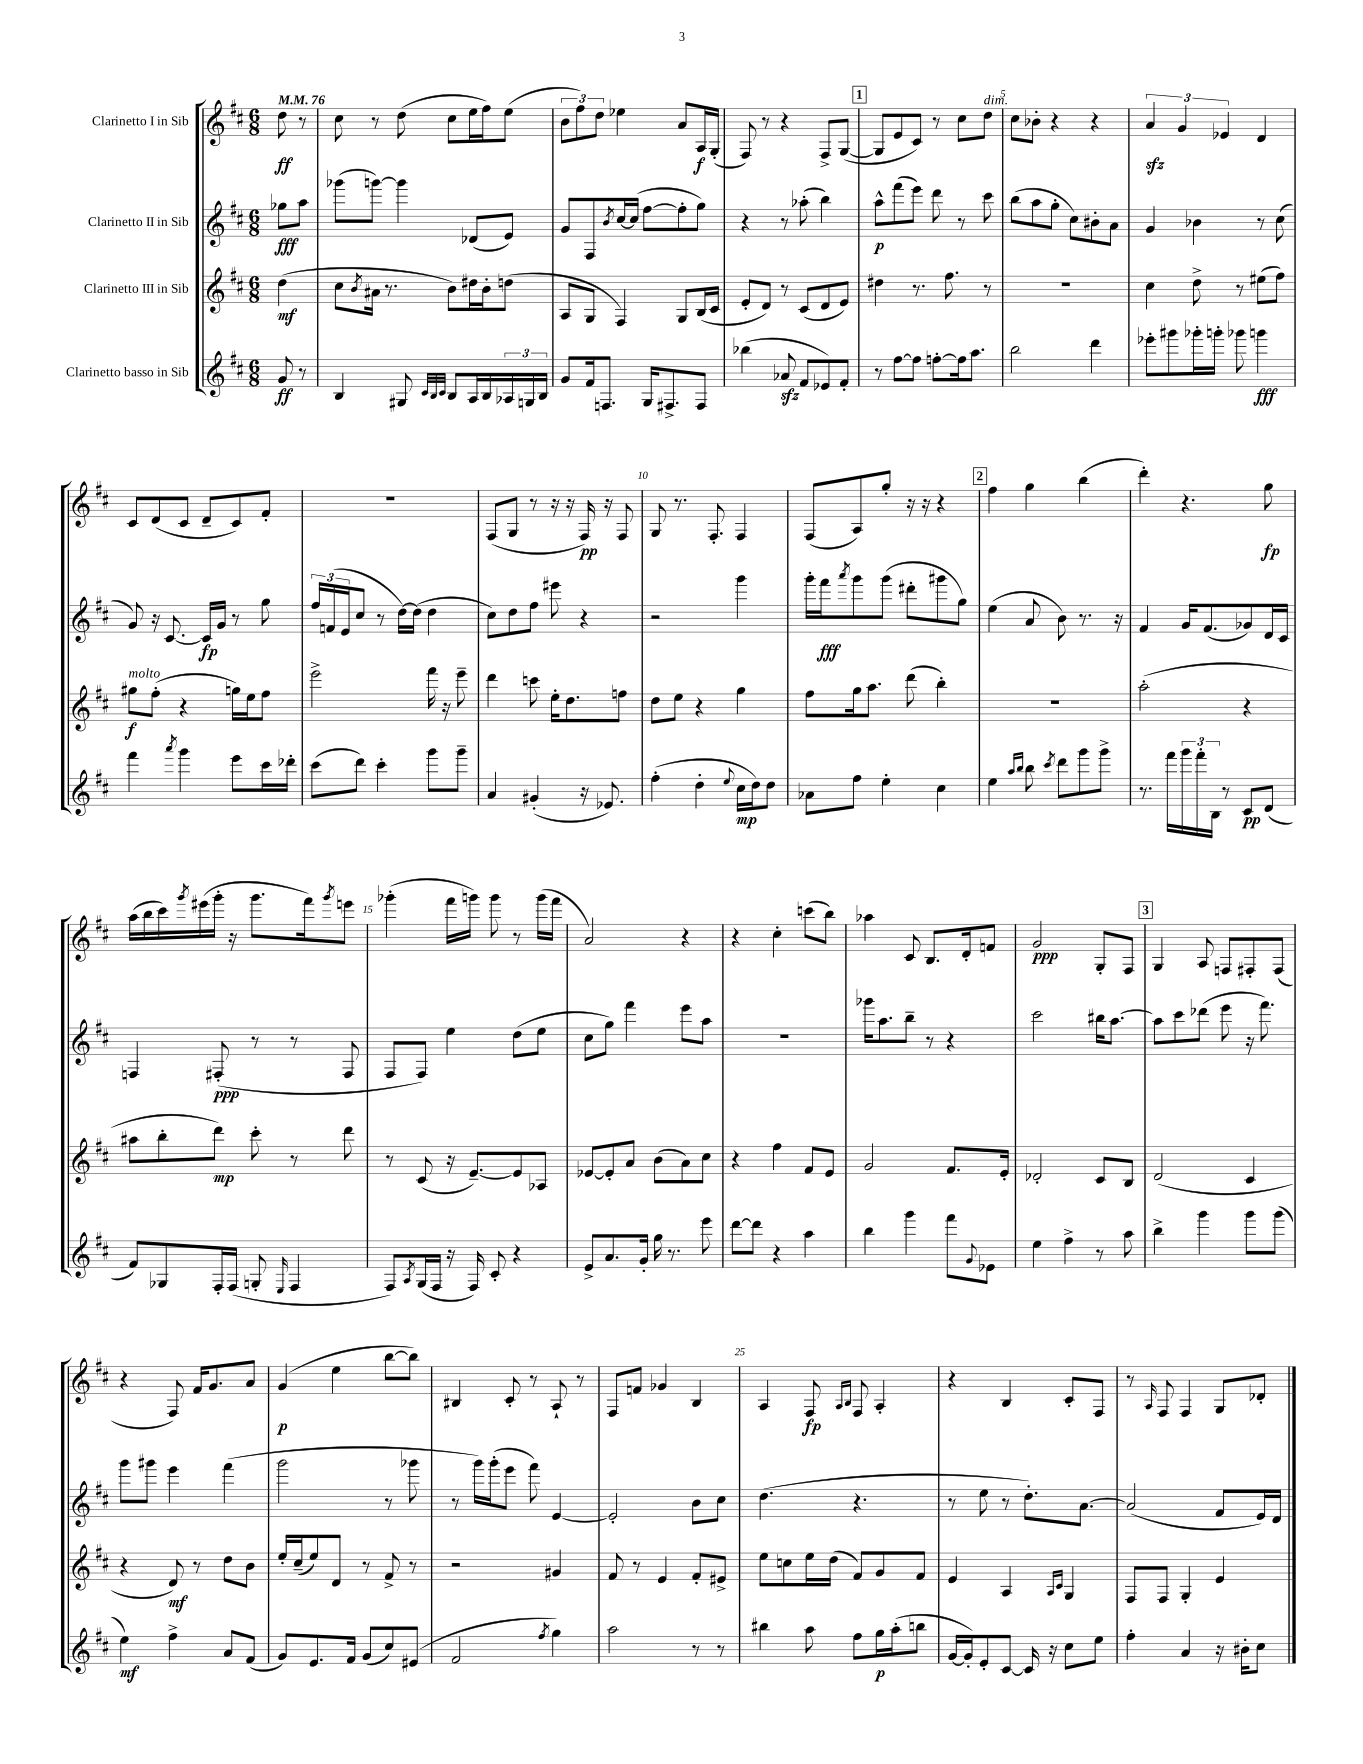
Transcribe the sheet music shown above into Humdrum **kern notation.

**kern	**dynam	**kern	**dynam	**kern	**dynam	**kern	**dynam
*part4	*part4	*part3	*part3	*part2	*part2	*part1	*part1
*staff4	*staff4	*staff3	*staff3	*staff2	*staff2	*staff1	*staff1
*I"Clarinetto basso in Sib	*	*I"Clarinetto III in Sib	*	*I"Clarinetto II in Sib	*	*I"Clarinetto I in Sib	*
*clefG2	*	*clefG2	*	*clefG2	*	*clefG2	*
*k[f#c#]	*	*k[f#c#]	*	*k[f#c#]	*	*k[f#c#]	*
*M6/8	*	*M6/8	*	*M6/8	*	*M6/8	*
*MM76	*	*MM76	*	*MM76	*	*MM76	*
=	=	=	=	=	=	=	=
8g/	ff	(4dd\	mf	8gg-X\L	fff	8dd\	ff
8r	.	.	.	8aa\J	.	8r	.
=1	=1	=1	=1	=1	=1	=1	=1
4B/	.	8cc#\L	.	(8ggg-X\L	.	8cc#\	.
.	.	8qb/	.	.	.	.	.
.	.	16a#X\Jk	.	[8gggn\J)	.	8r	.
.	.	8.r	.	.	.	.	.
8G#X/	.	.	.	4ggg\]	.	(8dd\	.
32qqc#/LLL	.	.	.	.	.	.	.
32qqB/	.	.	.	.	.	.	.
32qqc#/JJJ	.	.	.	.	.	.	.
8B/L	.	8b\L)	.	.	.	8cc#\L	.
16A/L	.	16dd#X\L	.	(8d-X/L	.	16ee\L	.
16B/	.	16b'\J	.	.	.	16ff#\J)	.
24A-X/	.	(8ddn\J	.	8e/J)	.	(8ee\J	.
24Gn/	.	.	.	.	.	.	.
24B/JJ	.	.	.	.	.	.	.
=2	=2	=2	=2	=2	=2	=2	=2
8g/L	.	8A/L	.	8g/L	.	12b\L	.
.	.	.	.	.	.	12ff#\)	.
16f#/k	.	8G/J	.	8F#/	.	.	.
.	.	.	.	.	.	12dd\J	.
8.Fn/J	.	.	.	.	.	.	.
.	.	.	.	8qb/	.	.	.
.	.	4F#/)	.	[16cc#/L	.	4ee-X\	.
.	.	.	.	(16cc#/JJ]	.	.	.
16G/KL	.	.	.	[8ff#\L	.	.	.
8.F#X^/	.	.	.	.	.	.	.
.	.	8G/L	.	8ff#'\]	.	8a/L	.
8F#/J	.	(16B/L	.	8gg\J)	.	16A/L	f
.	.	16c#/JJ	.	.	.	(16G'/JJ	.
=3	=3	=3	=3	=3	=3	=3	=3
(4bb-X\	.	8e'/L	.	4r	.	8F#/)	.
.	.	8d/J)	.	.	.	8r	.
8a-Xzz/	.	8r	.	8r	.	4r	.
8f#/L	.	(8c#/L	.	(8aa-X'\	.	.	.
8e-X/)	.	8d/	.	4bb\)	.	8F#^/L	.
8f#'/J	.	8e/J)	.	.	.	([8G/J	.
!!LO:REH:place=s1:t=1
=4	=4	=4	=4	=4	=4	=4	=4
8r	.	4dd#X\	.	8aa^^\L	p	8G/L]	.
[8ff#\L	.	.	.	(8fff#\	.	8e/	.
8ff#\J]	.	8.r	.	8eee\J)	.	8c#/J)	.
[8ffn'\L	.	.	.	8ddd\	.	8r	.
.	.	8.ff#\	.	.	.	.	.
16ff\k]	.	.	.	8r	.	8cc#\L	.
8.aa\J	.	.	.	.	.	.	.
!	!	!	!	!	!	!LO:TX:a:i:t=dim.	!
.	.	8r	.	8ccc#\	.	8dd\J	.
=5	=5	=5	=5	=5	=5	=5	=5
2bb\	.	2.r	.	(8bb\L	.	8cc#\L	.
.	.	.	.	8aa\	.	8b-X'\J	.
.	.	.	.	8gg'\J	.	4r	.
.	.	.	.	8cc#\L)	.	.	.
4ddd\	.	.	.	8b#X'\	.	4r	.
.	.	.	.	8a\J	.	.	.
=6	=6	=6	=6	=6	=6	=6	=6
8eee-X'\L	.	4cc#\	.	4g/	.	6azz/	.
8ggg#X\	.	.	.	.	.	.	.
.	.	.	.	.	.	6g/	.
16ggg-X'\L	.	8dd^\	.	4b-X\	.	.	.
16gggn'\JJ	.	.	.	.	.	.	.
.	.	.	.	.	.	6e-X/	.
8ggg-X\	.	8r	.	.	.	.	.
4gggn\	fff	(8ee#X\L	.	8r	.	4d/	.
.	.	8ff#\J)	.	(8cc#\	.	.	.
!!LO:LB:g=z
=7	=7	=7	=7	=7	=7	=7	=7
!	!	!LO:TX:a:i:t=molto	!	!	!	!	!
4fff#\	.	8gg#X\L	f	8g/)	.	8c#/L	.
.	.	(8ff#'\J	.	16r	.	(8d/	.
.	.	.	.	[8.c#/	.	.	.
8qaaa/	.	.	.	.	.	.	.
4ggg\	.	4r	.	.	.	8c#/J	.
.	.	.	.	16c#/LL]	fp	8d~/L	.
.	.	.	.	16g/JJ	.	.	.
8eee\L	.	16ggn\LL)	.	8r	.	8c#/)	.
.	.	16ee\J	.	.	.	.	.
16ccc#\L	.	8ff#\J	.	8gg\	.	8f#'/J	.
16ddd-X'\JJ	.	.	.	.	.	.	.
=8	=8	=8	=8	=8	=8	=8	=8
(8ccc#\L	.	2eee^\	.	24ff#/LL	.	2.r	.
.	.	.	.	(24fn/	.	.	.
.	.	.	.	24e/J	.	.	.
8ddd\J)	.	.	.	8cc#/J	.	.	.
4ccc#'\	.	.	.	8r	.	.	.
.	.	.	.	[16dd\LL)	.	.	.
.	.	.	.	(16dd\JJ]	.	.	.
8ggg\L	.	16fff#\	.	4dd\	.	.	.
.	.	16r	.	.	.	.	.
8ggg~\J	.	8eee~\	.	.	.	.	.
=9	=9	=9	=9	=9	=9	=9	=9
4a/	.	4ddd\	.	8cc#\L)	.	(8F#/L	.
.	.	.	.	8dd\	.	8G/J	.
(4g#X'/	.	8cccn\	.	8ff#\J	.	8r	.
.	.	16ee'\KL	.	8eee#X\	.	16r	.
.	.	8.dd\	.	.	.	16r	.
16r	.	.	.	4r	.	16F#/)	pp
8.e-X/)	.	.	.	.	.	16r	.
.	.	8ffn\J	.	.	.	8F#/	.
=10	=10	=10	=10	=10	=10	=10	=10
(4ff#'\	.	8dd\L	.	2r	.	8G/	.
.	.	8ee\J	.	.	.	8.r	.
4dd'\	.	4r	.	.	.	.	.
.	.	.	.	.	.	8.F#'/	.
8qqee/	.	.	.	.	.	.	.
16cc#\LL	mp	4gg\	.	4ggg\	.	4F#/	.
16dd\J)	.	.	.	.	.	.	.
8dd\J	.	.	.	.	.	.	.
=11	=11	=11	=11	=11	=11	=11	=11
8a-X\L	.	8ff#\L	.	16ggg'\LL	.	(8F#/L	.
.	.	.	.	16fff#\J	fff	.	.
.	.	.	.	8qaaa/	.	.	.
8ff#\J	.	16gg\k	.	8ggg\	.	8A/)	.
.	.	8.aa\J	.	.	.	.	.
4ee'\	.	.	.	(8ggg\J	.	8gg'/J	.
.	.	(8ddd\	.	8ddd#X'\L	.	16r	.
.	.	.	.	.	.	16r	.
4cc#\	.	4bb'\)	.	8ggg#X\	.	4r	.
.	.	.	.	8gg\J)	.	.	.
!!LO:REH:place=s1:t=2
=12	=12	=12	=12	=12	=12	=12	=12
4ee\	.	2.r	.	(4ee\	.	4ff#\	.
16qqaa/LL	.	.	.	.	.	.	.
16qqbb/JJ	.	.	.	.	.	.	.
8bb\	.	.	.	8a/	.	4gg\	.
8qccc#/	.	.	.	.	.	.	.
8ddd\L	.	.	.	8b\)	.	.	.
8ggg\	.	.	.	8.r	.	(4bb\	.
8ggg^\J	.	.	.	.	.	.	.
.	.	.	.	16r	.	.	.
=13	=13	=13	=13	=13	=13	=13	=13
8.r	.	(2aa'\	.	4f#/	.	4ddd'\)	.
16fff#\LL	.	.	.	.	.	.	.
24ggg\	.	.	.	16g/KL	.	4.r	.
24fff#'\	.	.	.	.	.	.	.
.	.	.	.	(8.f#/	.	.	.
24B\JJ	.	.	.	.	.	.	.
8r	.	.	.	.	.	.	.
8c#/L	pp	4r	.	8g-X/)	.	.	.
(8d/J	.	.	.	16d/L	.	8gg\	fp
.	.	.	.	16c#/JJ	.	.	.
!!LO:LB:g=z
=14	=14	=14	=14	=14	=14	=14	=14
8f#/L)	.	8aa#X\L	.	4Fn/	.	(16aa\LL	.
.	.	.	.	.	.	16bb\	.
8G-X/	.	8bb'\	.	.	.	16ccc#\)	.
.	.	.	.	.	.	8qggg/	.
.	.	.	.	.	.	(16eee#X\	.
16F#'/L	.	8ddd\J)	mp	(8F#X'/	ppp	16ggg'\JJ	.
(16F#/JJ	.	.	.	.	.	16r	.
8Gn'/	.	8ccc#'\	.	8r	.	8.ggg\L	.
16qqE/	.	.	.	.	.	.	.
4F#/	.	8r	.	8r	.	.	.
.	.	.	.	.	.	16fff#\k)	.
.	.	.	.	.	.	8qggg/	.
.	.	8ddd\	.	8F#/	.	8eeen\J	.
=15	=15	=15	=15	=15	=15	=15	=15
8F#/L)	.	8r	.	8F#/L	.	(4ggg-X'\	.
8qA/	.	.	.	.	.	.	.
(16G/L	.	(8c#/	.	8F#/J)	.	.	.
16F#/JJ	.	.	.	.	.	.	.
16r	.	16r	.	4ee\	.	16fff#\LL	.
16F#/)	.	[8.e~/L)	.	.	.	16gggn\JJ)	.
8c#'/	.	.	.	.	.	8ggg\	.
4r	.	8e/]	.	(8dd\L	.	8r	.
.	.	8A-X/J	.	8ee\J	.	(16ggg\LL	.
.	.	.	.	.	.	16fff#\JJ	.
=16	=16	=16	=16	=16	=16	=16	=16
8e^/L	.	[8e-X/L	.	8cc#\L	.	2a/)	.
8.a/	.	8e-'/]	.	8gg\J)	.	.	.
.	.	8a/J	.	4fff#\	.	.	.
16g'/Jk	.	.	.	.	.	.	.
16gg\	.	(8b\L	.	.	.	.	.
8.r	.	.	.	.	.	.	.
.	.	8a\)	.	8eee\L	.	4r	.
8eee\	.	8cc#\J	.	8aa\J	.	.	.
=17	=17	=17	=17	=17	=17	=17	=17
[8ddd\L	.	4r	.	2.r	.	4r	.
8ddd\J]	.	.	.	.	.	.	.
4r	.	4ff#\	.	.	.	4cc#'\	.
4aa\	.	8f#/L	.	.	.	(8cccn\L	.
.	.	8e/J	.	.	.	8bb\J)	.
=18	=18	=18	=18	=18	=18	=18	=18
4bb\	.	2g/	.	16ggg-X\KL	.	4aa-X\	.
.	.	.	.	8.aa\	.	.	.
4ggg\	.	.	.	8bb~\J	.	8c#/	.
.	.	.	.	8r	.	8.B/L	.
8fff#\L	.	8.f#/L	.	4r	.	.	.
.	.	.	.	.	.	16d'/k	.
8qqg/	.	.	.	.	.	.	.
8e-X\J	.	.	.	.	.	8fn/J	.
.	.	16e'/Jk	.	.	.	.	.
=19	=19	=19	=19	=19	=19	=19	=19
4ee\	.	2d-X'/	.	2ccc#\	.	2g/	ppp
4ff#^\	.	.	.	.	.	.	.
8r	.	8c#/L	.	16bb#X\KL	.	8G'/L	.
.	.	.	.	[8.aa\J	.	.	.
8aa\	.	8B/J	.	.	.	8F#/J	.
!!LO:REH:place=s1:t=3
=20	=20	=20	=20	=20	=20	=20	=20
4bb^\	.	(2d/	.	8aa\L]	.	4G/	.
.	.	.	.	8ccc#\	.	.	.
4ggg\	.	.	.	(8ddd-X\J	.	8A/	.
.	.	.	.	8eee\	.	8Fn/L	.
8ggg\L	.	4c#/	.	16r	.	8F#X'/	.
.	.	.	.	8.fff#\)	.	.	.
(8ggg\J	.	.	.	.	.	(8F#/J	.
!!LO:LB:g=z
=21	=21	=21	=21	=21	=21	=21	=21
4ee\)	mf	4r	.	8ggg\L	.	4r	.
.	.	.	.	8ggg#X\J	.	.	.
4ff#^\	.	8d/)	mf	4eee\	.	8F#/)	.
.	.	8r	.	.	.	16f#/KL	.
.	.	.	.	.	.	8.g/	.
8a/L	.	8dd\L	.	(4fff#\	.	.	.
(8f#/J	.	8b\J	.	.	.	8a/J	.
=22	=22	=22	=22	=22	=22	=22	=22
8g/L)	.	16ee'/LL	.	2ggg\	.	(4g/	p
.	.	(16cc#~/J	.	.	.	.	.
8.e/	.	8ee/)	.	.	.	.	.
.	.	8d/J	.	.	.	4ee\	.
16f#/Jk	.	.	.	.	.	.	.
(8g/L	.	8r	.	.	.	.	.
8cc#/)	.	8f#^/	.	8r	.	[8bb\L	.
(8e#X/J	.	8r	.	8ggg-X\	.	8bb\J])	.
=23	=23	=23	=23	=23	=23	=23	=23
2f#/	.	2r	.	8r	.	4B#X/	.
.	.	.	.	16ggg\LL)	.	.	.
.	.	.	.	(16ggg'\J	.	.	.
.	.	.	.	8eee\J	.	8c#'/	.
.	.	.	.	8fff#\)	.	8r	.
8qff#/	.	.	.	.	.	.	.
4gg\)	.	4g#X/	.	[4e/	.	8A`/	.
.	.	.	.	.	.	8r	.
=24	=24	=24	=24	=24	=24	=24	=24
2aa\	.	8f#/	.	2e'/]	.	8F#/L	.
.	.	8r	.	.	.	8fn/J	.
.	.	4e/	.	.	.	4g-X/	.
8r	.	8f#'/L	.	8b\L	.	4B/	.
8r	.	8e#X^/J	.	8cc#\J	.	.	.
=25	=25	=25	=25	=25	=25	=25	=25
4bb#X\	.	8ee\L	.	(4.dd\	.	4A/	.
.	.	8ccn\	.	.	.	.	.
8aa\	.	16ee\L	.	.	.	8F#/	fp
.	.	(16dd\JJ	.	.	.	.	.
.	.	.	.	.	.	16qqA/LL	.
.	.	.	.	.	.	16qqB/JJ	.
8ff#\L	.	8f#/L)	.	4.r	.	8F#/	.
16gg\L	p	8g/	.	.	.	4A'/	.
(16aa'\J	.	.	.	.	.	.	.
8bbn\J	.	8f#/J	.	.	.	.	.
=26	=26	=26	=26	=26	=26	=26	=26
[16g/LL	.	4e/	.	8r	.	4r	.
16g'/J])	.	.	.	.	.	.	.
8e'/	.	.	.	8ee\	.	.	.
[8c#/J	.	4A/	.	8r	.	4B/	.
16c#/]	.	.	.	8.dd'\L)	.	.	.
16r	.	.	.	.	.	.	.
.	.	16qqA/LL	.	.	.	.	.
.	.	16qqc#/JJ	.	.	.	.	.
8cc#\L	.	4G/	.	.	.	8c#'/L	.
.	.	.	.	[8.a\J	.	.	.
8ee\J	.	.	.	.	.	8F#/J	.
=27	=27	=27	=27	=27	=27	=27	=27
4ff#'\	.	8F#/L	.	(2a/]	.	8r	.
.	.	.	.	.	.	16qqA/	.
.	.	8F#/J	.	.	.	8F#/	.
4a/	.	4G'/	.	.	.	4F#/	.
16r	.	4e/	.	8f#/L	.	8G/L	.
16b#X'\KL	.	.	.	.	.	.	.
8cc#\J	.	.	.	16e/L)	.	8d-X'/J	.
.	.	.	.	16d/JJ	.	.	.
==	==	==	==	==	==	==	==
*-	*-	*-	*-	*-	*-	*-	*-
